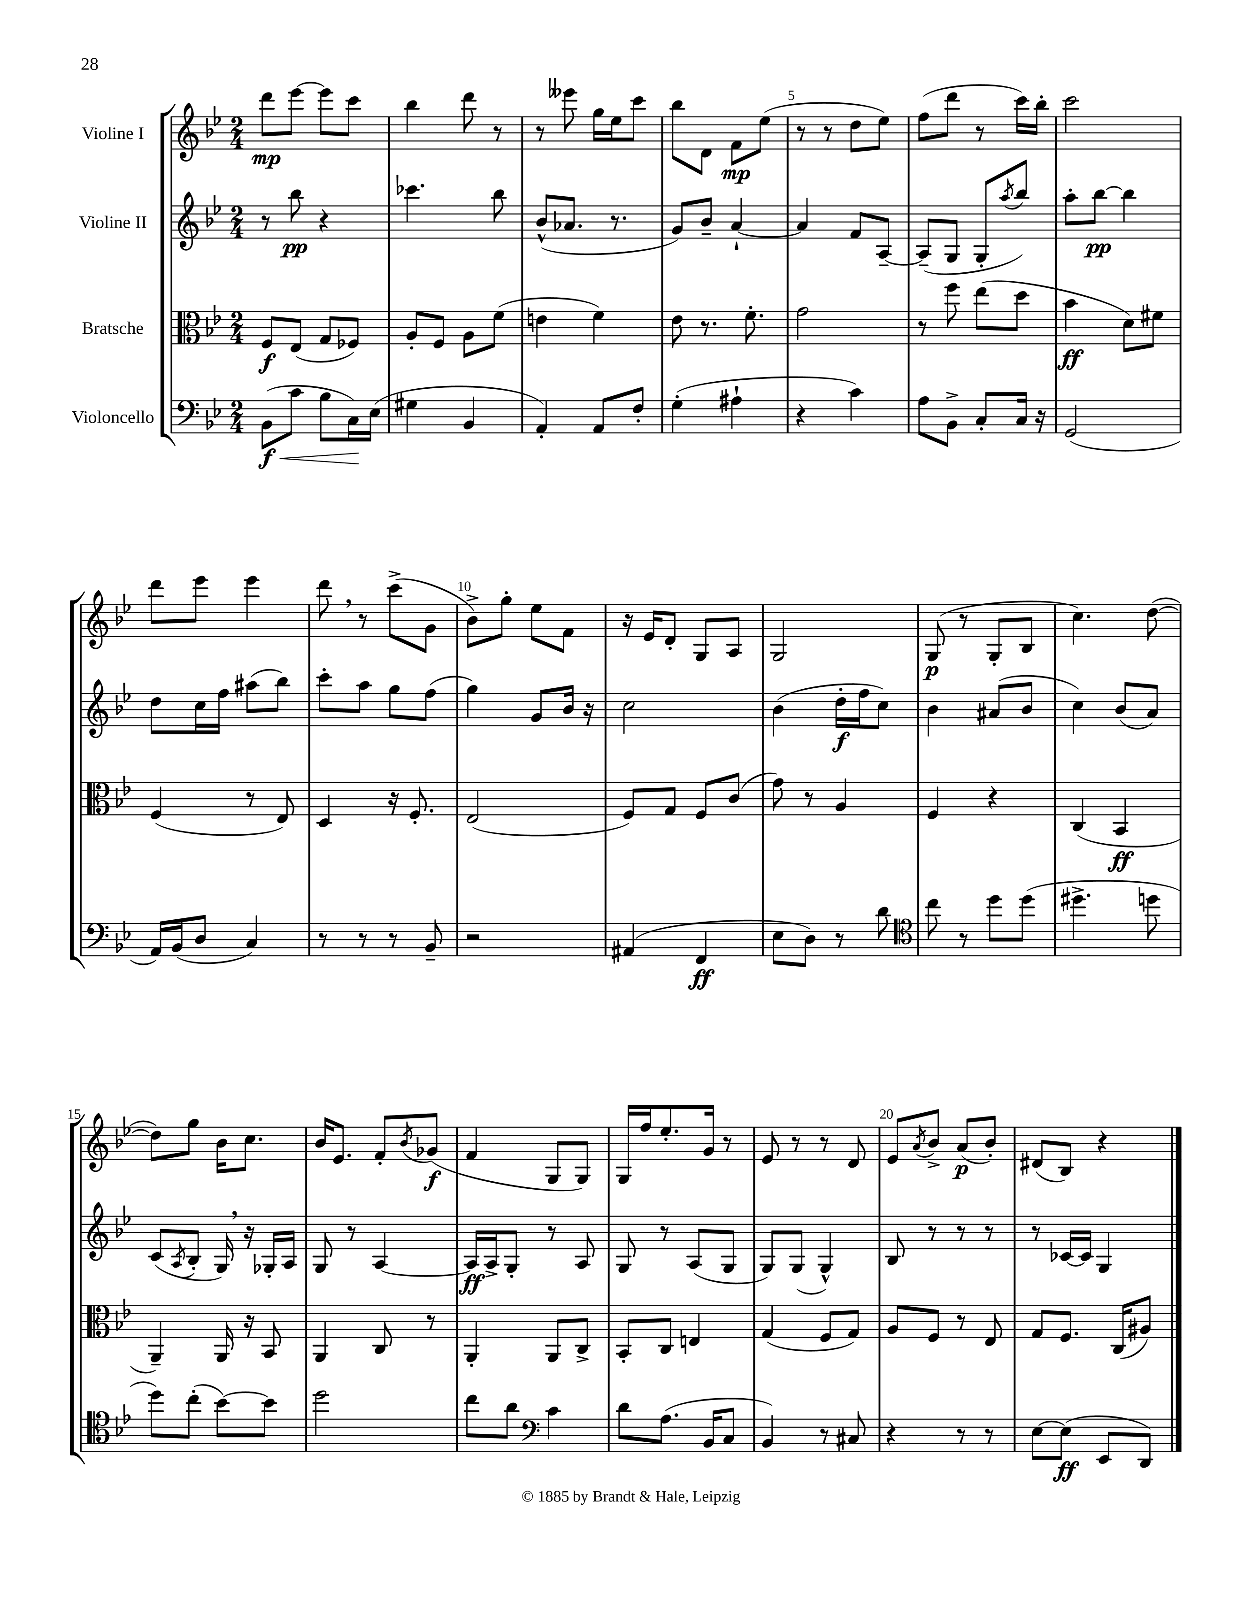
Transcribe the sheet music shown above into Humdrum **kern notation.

**kern	**kern	**kern	**kern
*staff4	*staff3	*staff2	*staff1
*clefF4	*clefC3	*clefG2	*clefG2
*k[b-e-]	*k[b-e-]	*k[b-e-]	*k[b-e-]
*M2/4	*M2/4	*M2/4	*M2/4
(8BB-\L	8F/L	8r	8ddd\L
8c\J	(8E-/J	8bb-\	[8eee-\J
8B-\L	8G/L	4r	8eee-\]L
16C\L)	8F-/J)	.	8ccc\J
(16E-\JJ	.	.	.
=	=	=	=
4G#\	8A'/L	4.ccc-\	4bb-\
.	8F/J	.	.
4BB-/	8A\L	.	8ddd\
.	(8f\J	8bb-\	8r
=	=	=	=
4AA'/)	4e\	(8b-^^/L	8r
.	.	8.a-/J	8eee--\
8AA/L	4f\)	.	16gg\LL
.	.	8.r	16ee-\J
8F'/J	.	.	8ccc\J
=	=	=	=
(4G'\	8e-\	8g/L)	8bb-\L
.	8.r	8b-~/J	8d\J
4A#`\	.	[4a`/	8f\L
.	8.f'\	.	.
.	.	.	(8ee-\J
=	=	=	=
4r	2g\	4a/]	8r
.	.	.	8r
4c\)	.	8f/L	8dd\L
.	.	[8A~/J	8ee-\J)
=	=	=	=
8A\L	8r	(8A~/]L	(8ff\L
8BB-^\J	8ff\	8G/J	8ddd\J
8C'/L	(8ee-\L	8G'/L	8r
.	.	8qaa/	.
16C/Jk	8dd\J	8bb-/J)	16ccc\LL)
16r	.	.	16bb-'\JJ
=	=	=	=
(2GG/	4b-\	8aa'\L	2ccc\
.	.	[8bb-\J	.
.	8d\L)	4bb-\]	.
.	8f#\J	.	.
=	=	=	=
16AA/LL)	(4F/	8dd\L	8ddd\L
(16BB-/J	.	.	.
8D/J	.	16cc\L	8eee-\J
.	.	16ff\JJ	.
4C/)	8r	(8aa#\L	4eee-\
.	8E-/)	8bb-\J)	.
=	=	=	=
8r	4D/	8ccc'\L	8ddd\
8r	.	8aa\J	8r
8r	16r	8gg\L	(8ccc^\L
.	8.F'/	.	.
8BB-~/	.	(8ff\J	8g\J
=	=	=	=
2r	(2E-/	4gg\)	8b-^\L)
.	.	.	8gg'\J
.	.	8g/L	8ee-\L
.	.	16b-/Jk	8f\J
.	.	16r	.
=	=	=	=
(4AA#/	8F/L)	2cc\	16r
.	.	.	16e-/LK
.	8G/J	.	8d'/J
4FF/	8F/L	.	8G/L
.	(8c/J	.	8A/J
=	=	=	=
8E-\L	8g\)	(4b-\	2G/
8D\J)	8r	.	.
8r	4A/	16dd'\LL	.
.	.	16ff\J	.
8d\	.	8cc\J)	.
=	=	=	=
*clefC4	*	*	*
8cc\	4F/	4b-\	(8G/
8r	.	.	8r
8dd\L	4r	(8a#/L	8G'/L
(8dd\J	.	8b-/J	8B-/J
=	=	=	=
4.dd#^\	(4C/	4cc\)	4.cc\)
.	4BB-/	(8b-/L	.
8dd\	.	8a/J)	([8dd\
=	=	=	=
8dd\L)	4AA~/)	(8c/L	8dd\]L)
.	.	8qA/	.
(8cc'\J	.	8B-'/J	8gg\J
[8b-\L)	16AA/	16G/)	16b-\LK
.	16r	16r	8.cc\J
8b-\]J	8BB-/	16G-'/LL	.
.	.	16A/JJ	.
=	=	=	=
2dd\	4AA/	8G/	16b-/LK
.	.	.	8.e-/J
.	.	8r	.
.	8C/	[4A/	8f'/L
.	.	.	8qb-/
.	8r	.	(8g-/J
=	=	=	=
8cc\L	4AA'/	16A/]LL	4f/
.	.	16A^/J	.
8a\J	.	8G'/J	.
*clefF4	*	*	*
4c\	8AA/L	8r	8G/L
.	8C^/J	8A/	8G/J)
=	=	=	=
8d\L	8BB-'/L	8G/	16G/LL
.	.	.	16ff/J
(8.A\J	8C/J	8r	8.ee-'/
.	4E/	(8A/L	.
16BB-/LK	.	.	16g/Jk
8C/J	.	8G/J	8r
=	=	=	=
4BB-/)	(4G/	8G/L)	8e-/
.	.	(8G/J	8r
8r	8F/L	4G^^/)	8r
8C#/	8G/J)	.	8d/
=	=	=	=
4r	8A/L	8B-/	8e-/L
.	.	.	8qa/
.	8F/J	8r	8b-^/J
8r	8r	8r	(8a/L
8r	8E-/	8r	8b-'/J)
=	=	=	=
[8E-\L	8G/L	8r	(8d#/L
(8E-\]J	8.F/J	[16c-/LL	8B-/J)
.	.	16c-/]JJ	.
8EE-/L	.	4G/	4r
.	(16C/LK	.	.
8DD/J)	8A#/J)	.	.
==	==	==	==
*-	*-	*-	*-
